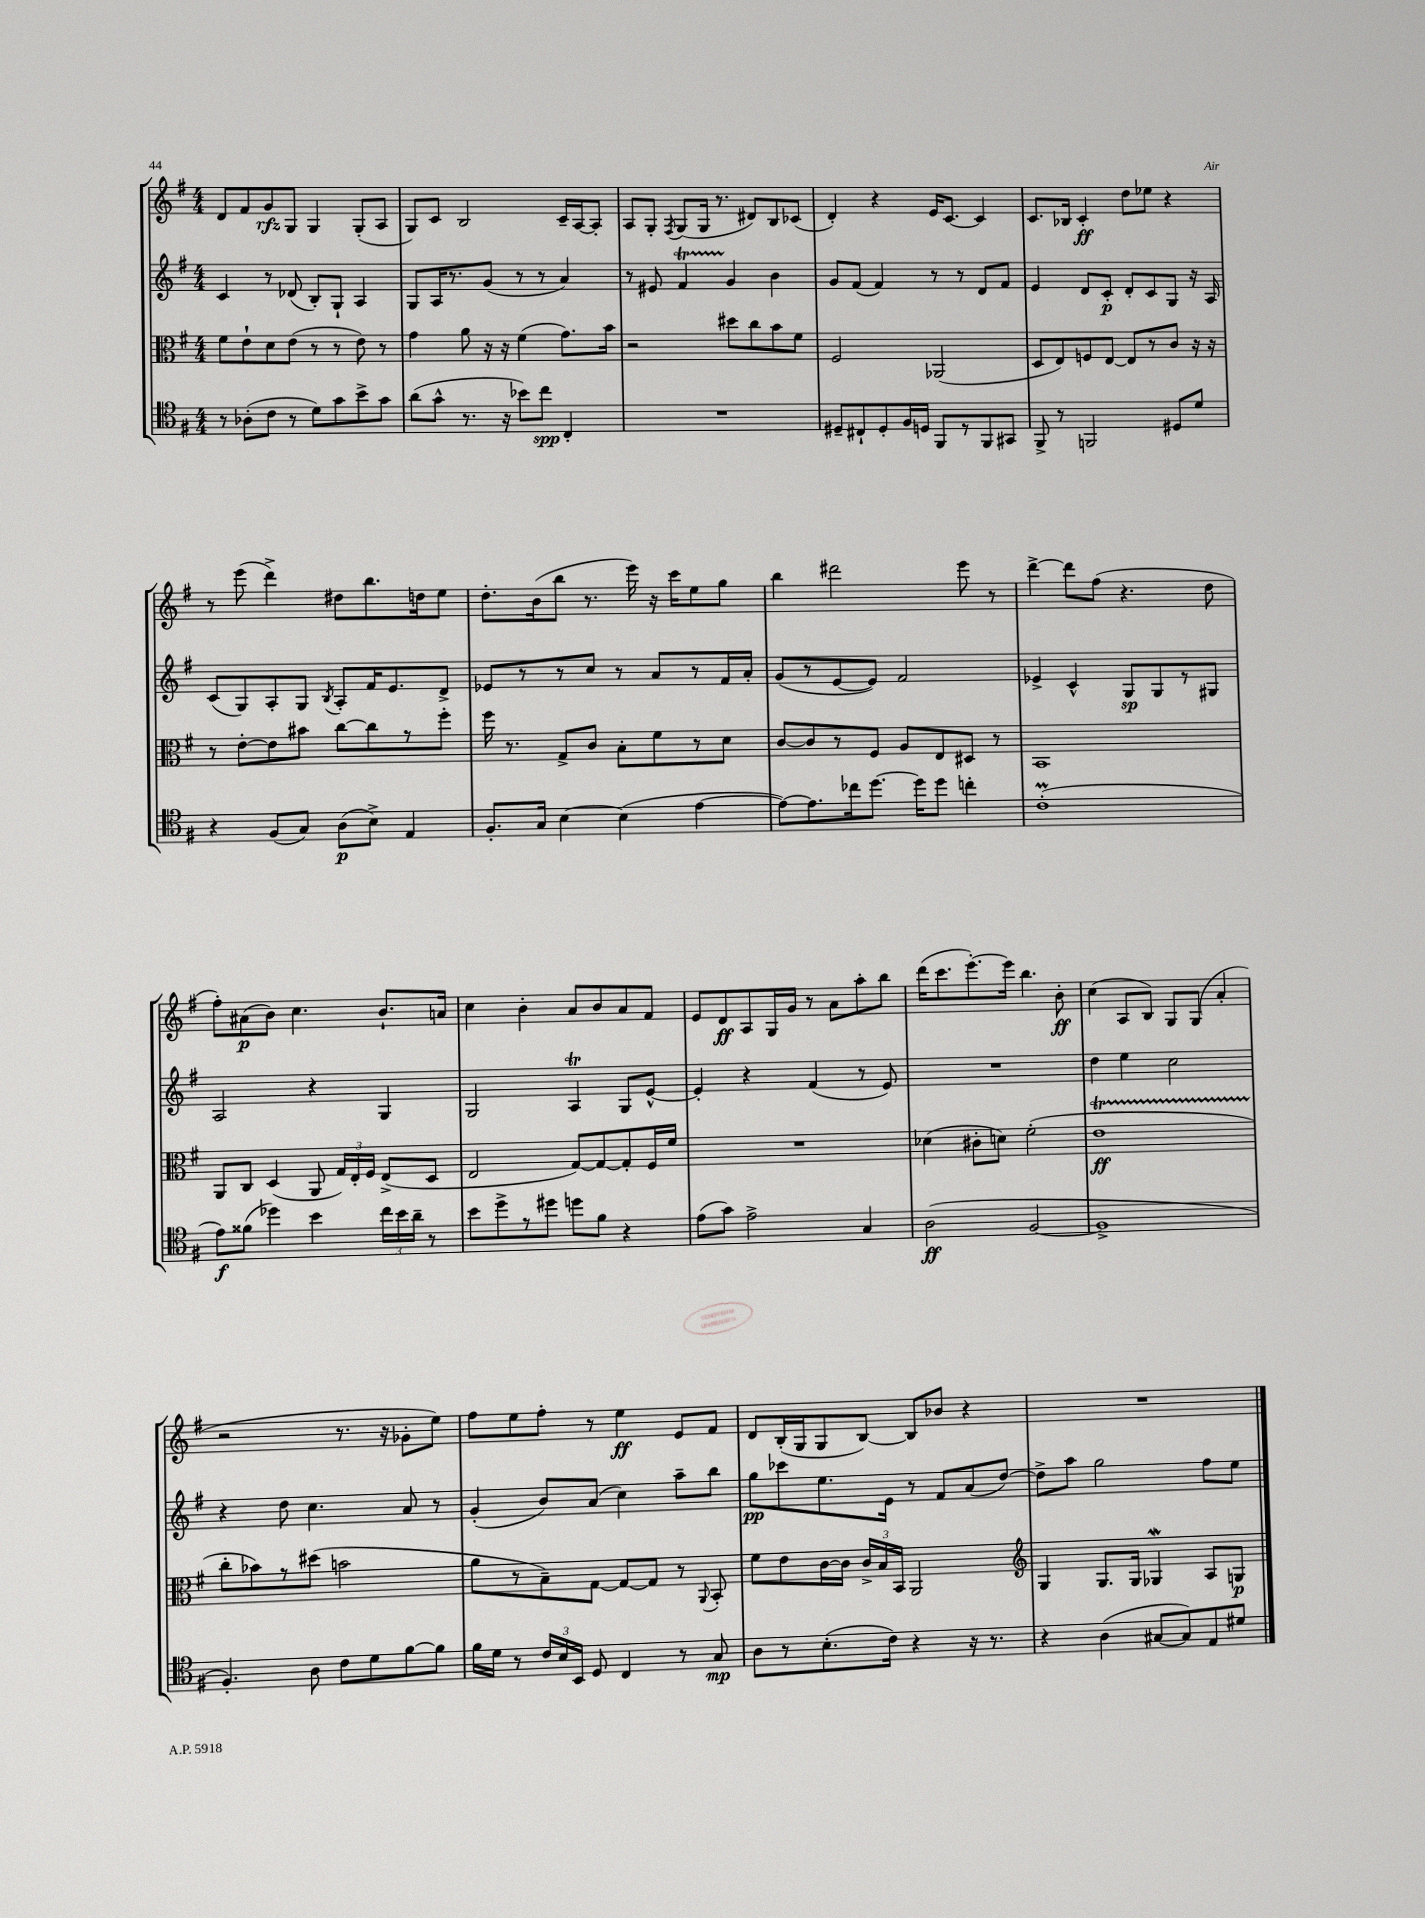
<<
\new StaffGroup <<
\new Staff = "s0" {
    \clef treble \key g \major \numericTimeSignature \time 4/4
    \autoBeamOff d'8[ fis'8 g'8\rfz g8] g4 g8[-.( a8] |
    g8[) c'8] b2 c'16[-- a16~ a8]-. |
    a8[ g8]-. \acciaccatura { fis8 } g8[( g16] r8. dis'8[) b8 ces'8]( |
    d'4-.) r4 e'16[ c'8.]~ c'4 |
    c'8.[ bes16] c'4-.\ff d''8[ ees''8] r4 |
    r8 e'''8( d'''4->) dis''8[ b''8. d''16 e''8] |
    d''8.[-. b'16( b''8] r8. e'''16) r16 c'''16[ e''8 g''8] |
    b''4 dis'''2 e'''8 r8 |
    d'''4~-> d'''8[ fis''8]( r4. d''8 |
    fis''8[-.) ais'8\p( b'8]) c''4. b'8.[-! a'16] |
    c''4 b'4-. a'8[ b'8 a'8 fis'8] |
    e'8[ d'8\ff a8 g16 g'16] r8 a'8[ a''8-. b''8] |
    d'''16[( c'''8. e'''8.~-.) e'''16] b''4. b'8-.\ff |
    c''4( a8[ b8]) g8[ g8]( a'4-. |
    r2 r8. r16 ges'8[-. e''8]) |
    fis''8[ e''8 fis''8]-. r8 e''4\ff e'8[ fis'8] |
    d'8[ b16-.( g16 g8 b8]~) b8[ bes'8] r4 |
    R1 \bar "|." |
}
\new Staff = "s1" {
    \clef treble \key g \major \numericTimeSignature \time 4/4
    \autoBeamOff c'4 r8 des'8( b8[-.) g8]-! a4 |
    g8[ a16 r8. g'8]( r8 r8 a'4) |
    r8 eis'8 fis'4\startTrillSpan g'4\stopTrillSpan b'4 |
    g'8[ fis'8]( fis'4) r8 r8 d'8[ fis'8] |
    e'4 d'8[ c'8]-.\p d'8[-. c'8 g8] r16 a16 |
    c'8[( g8) a8-. g8] \acciaccatura { b8 } a8[-. fis'16 e'8. d'8]-> |
    ees'8[ r8 r8 c''8] r8 a'8[ r8 fis'16 a'16]-. |
    g'8[( r8 e'8~ e'8]) fis'2 |
    ees'4-> c'4-^ g8[\sp g8 r8 gis8] |
    a2 r4 g4 |
    g2 a4\trill g8[ e'8]~-^ |
    e'4-. r4 fis'4( r8 e'8) |
    R1 |
    d''4 e''4 c''2 |
    r4 d''8 c''4. a'8 r8 |
    g'4-.( b'8[) a'8]( c''4) a''8[-- b''8] |
    g''8[\pp ces'''8 e''8. e'16] r8 fis'8[ a'8( d''8]~) |
    d''8[-> a''8] g''2 fis''8[ e''8] \bar "|." |
}
\new Staff = "s2" {
    \clef alto \key g \major \numericTimeSignature \time 4/4
    \autoBeamOff fis'8[ e'8-! d'8 e'8]( r8 r8 e'8) r8 |
    g'4 a'8 r16 r16 fis'4( g'8.[) b'16] |
    r2 dis''8[ c''8 b'8 fis'8] |
    fis2 aes,2( |
    d8[ e8) f8 e8]~ e8[ r8 c'8] r16 r16 |
    r8 e'8[~-. e'8 bis'8] c''8[~ c''8 r8 fis''8]-. |
    fis''16 r8. g8[-> c'8] b8[-. fis'8 r8 d'8] |
    c'8[~ c'8 r8 fis8] a8[ e8 dis8] r8 |
    b,1 |
    a,8[ c8] d4( a,8 \tuplet 3/2 { g16[) e16-. fis16] } e8[->( d8] |
    e2 g8[~) g8~ g8-. fis16 fis'16] |
    R1 |
    des'4( cis'8[-. d'8]) fis'2-.( |
    e'1\startTrillSpan\ff |
    c''8[-.\stopTrillSpan bes'8) r8 dis''8]( b'2 |
    a'8[ r8 b8--) g8]~ g8[~ g8] r8 \appoggiatura { a,8 } b,8-. |
    fis'8[ e'8 c'16~ c'16] \tuplet 3/2 { c'16[-> b16 b,16] } a,2 |
    \clef treble g4 g8.[ g16] ges4\mordent a8[ g8]\p \bar "|." |
}
\new Staff = "s3" {
    \clef tenor \key g \major \numericTimeSignature \time 4/4
    \autoBeamOff r8 aes8[-.( c'8] r8 d'8[) g'8 b'8-> g'8] |
    a'8[( g'8]-^ r8. r16 bes'8[) c''8]\spp c4-. |
    R1 |
    dis8[-- cis8-! dis8-. fis16 d16] fis,8[ r8 fis,8 gis,8] |
    fis,8-> r8 f,2 dis8[ d'8] |
    r4 fis8[( g8]) a8[\p( b8]->) e4 |
    fis8.[-. g16] b4~ b4( e'4~ |
    e'8[~) e'8. ces''16 d''8.]~ d''16[ d''8] c''4-. |
    c'1-.\prall( |
    e'8[\f) fisis'8]( des''4) b'4 \tuplet 3/2 { c''16[ b'16 a'16]-- } r8 |
    b'8[ d''8-> r8 dis''8] d''8[ fis'8] r4 |
    e'8[( g'8]) e'2-> g4 |
    a2\ff( fis2~ |
    fis1-> |
    fis4.-.) a8 c'8[ d'8 fis'8~ fis'8] |
    fis'16[ d'16] r8 \tuplet 3/2 { c'16[ b16 b,16] } d8 c4 r8 g8\mp |
    a8[ r8 b8.-.( c'16]) r4 r16 r8. |
    r4 a4( gis8[~ gis8) e8 dis'8] \bar "|." |
}
>>
>>
\layout { \context { \Score \remove "Bar_number_engraver" } }
